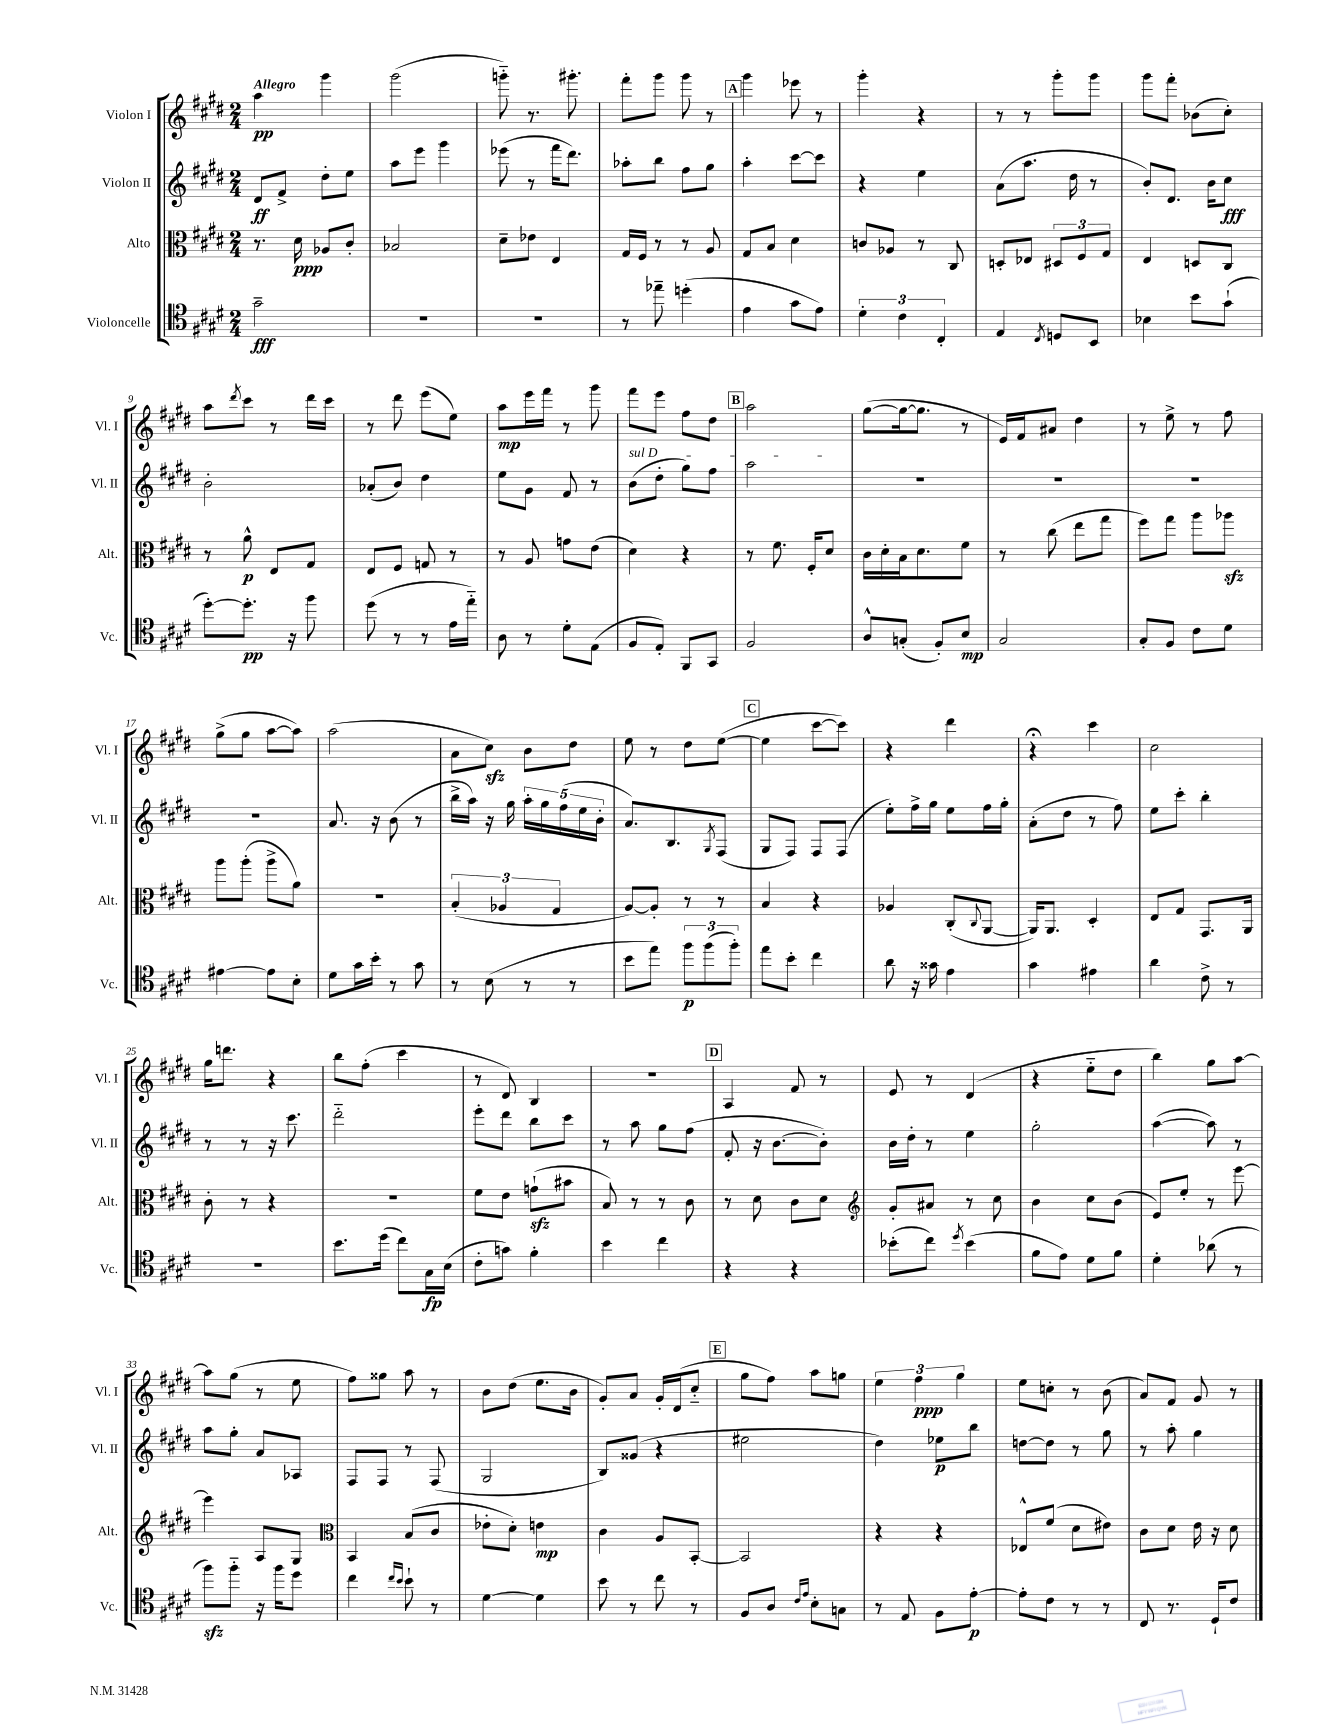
<<
\new StaffGroup <<
\new Staff = "s0" \with { instrumentName = "Violon I" shortInstrumentName = "Vl. I" } {
    \clef treble \key e \major \numericTimeSignature \time 2/4 \tempo "Allegro"
    a''4\pp gis'''4 |
    gis'''2( |
    g'''8-_) r8. gis'''8.-. |
    fis'''8-. gis'''8 gis'''8 r8 |
    \mark \markup { \box "A" } gis'''4 ees'''8 r8 |
    gis'''4-. r4 |
    r8 r8 gis'''8-. gis'''8 |
    gis'''8 fis'''8-. bes'8( cis''8-.) |
    a''8 \acciaccatura { dis'''8 } cis'''8 r8 dis'''16 cis'''16 |
    r8 dis'''8 e'''8( e''8) |
    a''8\mp e'''16 fis'''16 r8 gis'''8 |
    fis'''8 e'''8 fis''8 dis''8 |
    \mark \markup { \box "B" } a''2 |
    gis''8~( gis''16~ gis''8. r8 |
    e'16) fis'16 ais'8 dis''4 |
    r8 e''8-> r8 fis''8 |
    gis''8->( gis''8 a''8~ a''8) |
    a''2( |
    a'8 cis''8\sfz) b'8 dis''8 |
    e''8 r8 dis''8 e''8~( |
    \mark \markup { \box "C" } e''4 cis'''8~ cis'''8) |
    r4 dis'''4 |
    r4\fermata cis'''4 |
    cis''2 |
    gis''16 d'''8. r4 |
    b''8 fis''8-.( cis'''4 |
    r8 dis'8) b4 |
    r2 |
    \mark \markup { \box "D" } a4 fis'8 r8 |
    e'8 r8 dis'4( |
    r4 e''8-_ dis''8 |
    b''4) gis''8 a''8~ |
    a''8 gis''8( r8 e''8 |
    fis''8) gisis''8 a''8 r8 |
    b'8 dis''8( e''8. b'16 |
    gis'8-.) a'8 gis'16-. dis'16( cis''8-_ |
    \mark \markup { \box "E" } gis''8 fis''8) a''8 g''8 |
    \tuplet 3/2 { e''4 fis''4\ppp gis''4 } |
    e''8 c''8-. r8 b'8( |
    a'8) fis'8 gis'8 r8 \bar "|." |
}
\new Staff = "s1" \with { instrumentName = "Violon II" shortInstrumentName = "Vl. II" } {
    \clef treble \key e \major \numericTimeSignature \time 2/4
    dis'8\ff fis'8-> dis''8-. e''8 |
    a''8 e'''8 gis'''4 |
    ees'''8( r8 fis'''16 dis'''8.) |
    aes''8-. b''8 fis''8 gis''8 |
    \mark \markup { \box "A" } a''4-. cis'''8~ cis'''8 |
    r4 e''4 |
    a'8( a''8. dis''16 r8 |
    b'8-.) dis'8. b'16 cis''8\fff |
    b'2-. |
    aes'8-.( b'8) dis''4 |
    e''8 gis'8 fis'8 r8 |
    \once \override TextSpanner.bound-details.left.text = \markup { \italic "sul D" } b'8\startTextSpan( dis''8-. gis''8) fis''8 |
    \mark \markup { \box "B" } a''2\stopTextSpan |
    R2 |
    R2 |
    R2 |
    R2 |
    a'8. r16 b'8( r8 |
    b''16-> a''16) r16 gis''16 \tuplet 5/4 { a''16-. gis''16 fis''16( e''16 b'16-. } |
    a'8.) b8. \acciaccatura { gis8 } fis8( |
    \mark \markup { \box "C" } gis8 fis8) fis8 fis8( |
    e''8-.) fis''16-> gis''16 e''8 fis''16 gis''16-. |
    a'8-.( dis''8 r8 fis''8) |
    e''8 cis'''8-. b''4-. |
    r8 r8 r16 cis'''8. |
    dis'''2-_ |
    e'''8-. dis'''8 b''8 cis'''8 |
    r8 a''8 gis''8 fis''8( |
    \mark \markup { \box "D" } fis'8-. r16 b'8.~ b'8-.) |
    b'16 dis''16-. r8 e''4 |
    gis''2-. |
    a''4~( a''8) r8 |
    a''8 gis''8-. a'8 aes8 |
    fis8 fis8 r8 fis8( |
    gis2 |
    b8) gisis'8( r4 |
    \mark \markup { \box "E" } eis''2 |
    dis''4) ees''8\p b''8 |
    d''8~ d''8 r8 gis''8 |
    r8 a''8-. gis''4 \bar "|." |
}
\new Staff = "s2" \with { instrumentName = "Alto" shortInstrumentName = "Alt." } {
    \clef alto \key e \major \numericTimeSignature \time 2/4
    r8. dis'16\ppp aes8 cis'8-. |
    bes2 |
    dis'8-- ees'8 e4 |
    gis16 fis16 r8 r8 a8 |
    \mark \markup { \box "A" } gis8 b8 dis'4 |
    c'8 aes8 r8 cis8 |
    d8-. ees8 \tuplet 3/2 { dis8 fis8 gis8 } |
    e4 d8 cis8 |
    r8 a'8-^\p e8 gis8 |
    e8 fis8 g8 r8 |
    r8 a8 g'8 e'8( |
    dis'4) r4 |
    \mark \markup { \box "B" } r8 fis'8. fis16-. dis'8 |
    cis'16 dis'16-. b16 dis'8. fis'8 |
    r8 cis''8( e''8 gis''8 |
    fis''8) gis''8 a''8 aes''8\sfz |
    a''8 a''8-.( a''8-> a'8) |
    R2 |
    \tuplet 3/2 { b4-.( aes4 gis4 } |
    a8~) a8-. r8 r8 |
    \mark \markup { \box "C" } b4 r4 |
    aes4 cis8-.( \appoggiatura { cis8 } a,8~ |
    a,16) a,8. dis4-. |
    e8 gis8 gis,8. a,16 |
    cis'8-. r8 r4 |
    r2 |
    fis'8 e'8 g'8-!\sfz( bis'8 |
    b8) r8 r8 cis'8 |
    \mark \markup { \box "D" } r8 dis'8 cis'8 dis'8 |
    \clef treble gis'8-. ais'8 r8 cis''8 |
    b'4 cis''8 b'8( |
    e'8) e''8-. r8 e'''8~ |
    e'''4 a8 gis8 |
    \clef alto b,4 b8( cis'8 |
    ees'8-. dis'8-.) e'4\mp |
    cis'4 a8 b,8~-. |
    \mark \markup { \box "E" } b,2 |
    r4 r4 |
    ees8-^ fis'8( dis'8 eis'8) |
    cis'8 dis'8 e'16 r16 dis'8 \bar "|." |
}
\new Staff = "s3" \with { instrumentName = "Violoncelle" shortInstrumentName = "Vc." } {
    \clef tenor \key e \major \numericTimeSignature \time 2/4
    gis'2--\fff |
    R2 |
    R2 |
    r8 ees''8-- d''4-.( |
    \mark \markup { \box "A" } e'4 gis'8 e'8) |
    \tuplet 3/2 { dis'4-. cis'4 cis4-. } |
    e4 \acciaccatura { cis8 } d8 b,8 |
    bes4 b'8 gis'8-!( |
    dis''8~-.) dis''8.-.\pp r16 fis''8 |
    dis''8( r8 r8 e'16 e''16-_) |
    a8 r8 dis'8-. e8( |
    fis8 e8-.) fis,8 gis,8 |
    \mark \markup { \box "B" } fis2 |
    a8-^ g8-.( fis8-.) b8\mp |
    gis2 |
    gis8-. fis8 cis'8 dis'8 |
    eis'4~ eis'8 b8-. |
    dis'8 gis'16 b'16-. r8 gis'8 |
    r8 b8( r8 r8 |
    b'8 e''8) \tuplet 3/2 { fis''8\p fis''8( fis''8-.) } |
    \mark \markup { \box "C" } e''8 b'8-. cis''4 |
    a'8 r16 gisis'16 e'4 |
    gis'4 eis'4 |
    a'4 cis'8-> r8 |
    R2 |
    b'8. dis''16( cis''8) gis16\fp b16( |
    cis'8-. g'8) fis'4-. |
    b'4 cis''4 |
    \mark \markup { \box "D" } r4 r4 |
    bes'8-.( cis''8) \acciaccatura { dis''8 } bes'4( |
    fis'8 e'8) dis'8 fis'8 |
    dis'4-. aes'8( r8 |
    fis''8\sfz) fis''8-_ r16 fis''16 dis''8 |
    cis''4 \grace { cis''16 b'16 } b'8-! r8 |
    dis'4~ dis'4 |
    b'8 r8 cis''8 r8 |
    \mark \markup { \box "E" } fis8 a8 \grace { cis'16 e'16 } b8-. g8 |
    r8 e8 fis8 e'8~-.\p |
    e'8-. cis'8 r8 r8 |
    cis8 r8. dis16-! cis'8 \bar "|." |
}
>>
>>
